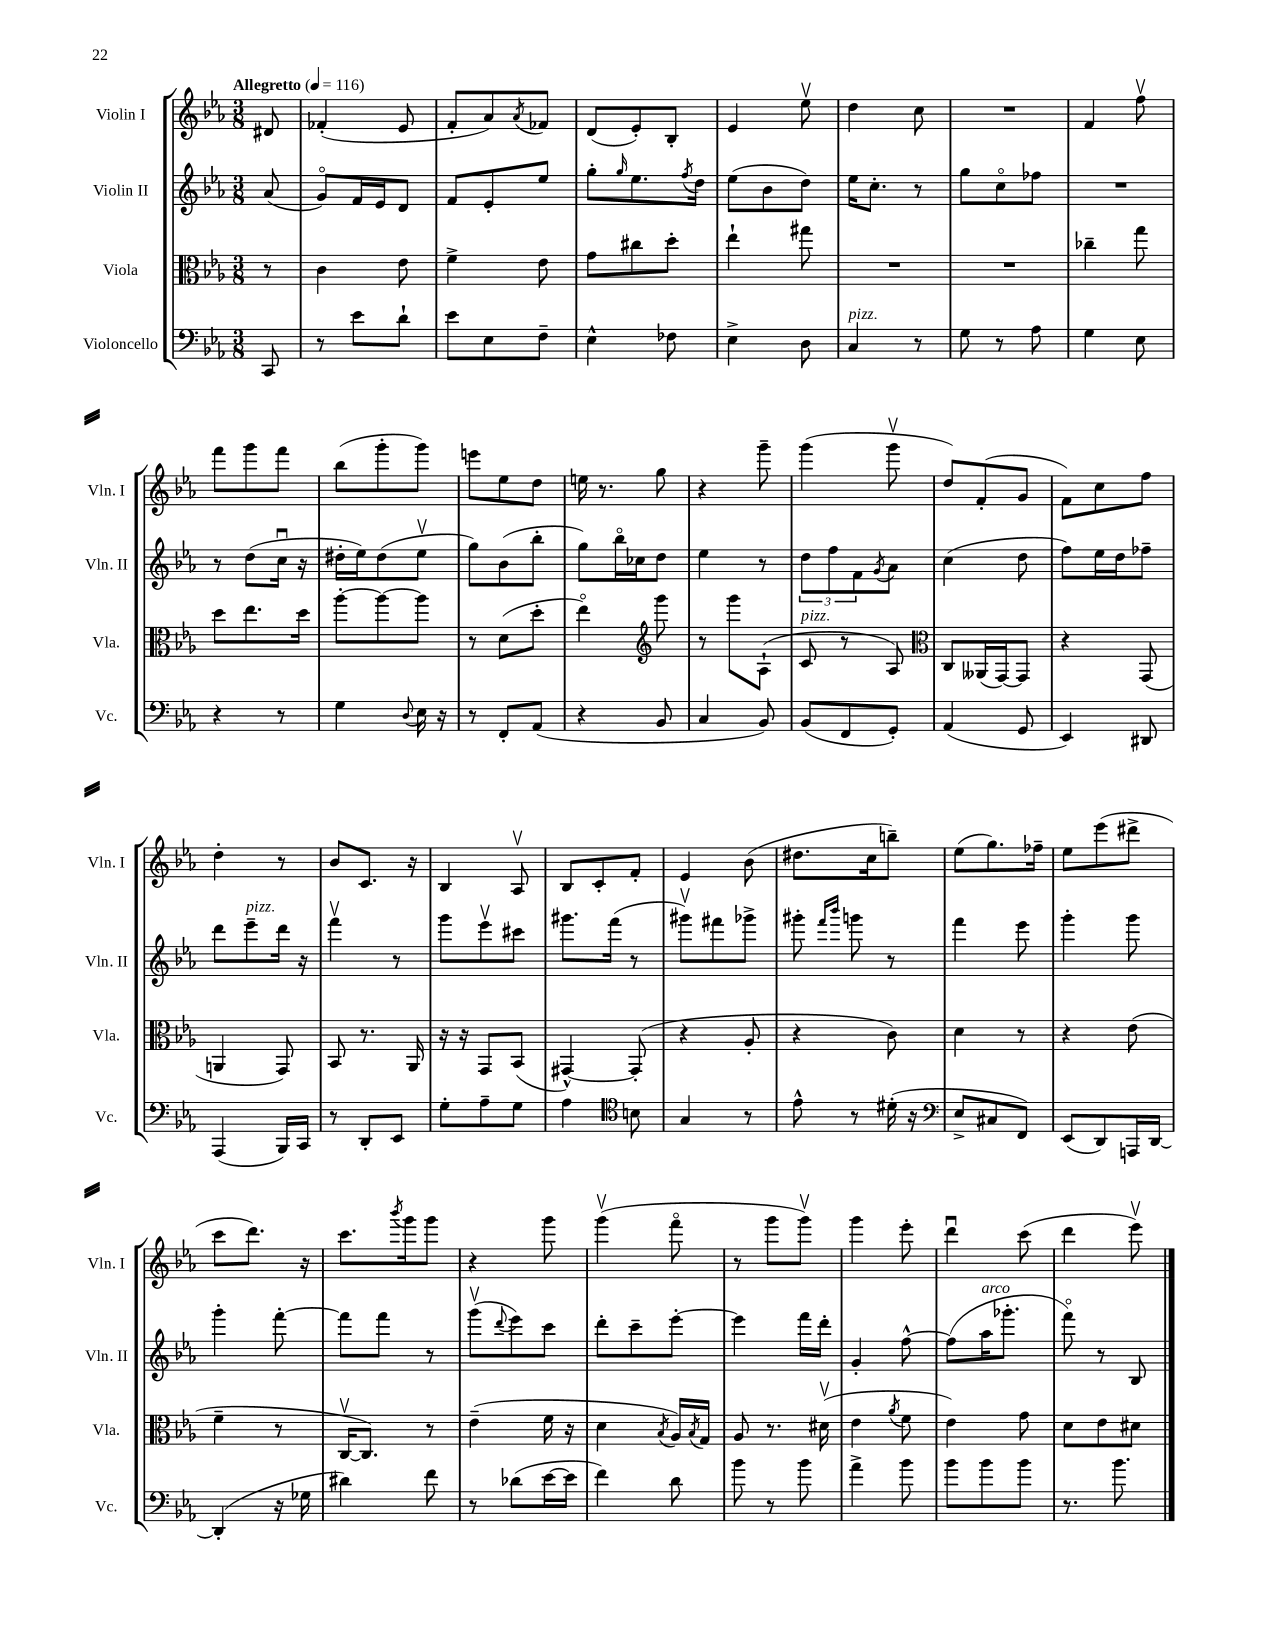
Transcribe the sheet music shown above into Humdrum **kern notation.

**kern	**kern	**kern	**kern
*staff4	*staff3	*staff2	*staff1
*clefF4	*clefC3	*clefG2	*clefG2
*k[b-e-a-]	*k[b-e-a-]	*k[b-e-a-]	*k[b-e-a-]
*M3/8	*M3/8	*M3/8	*M3/8
*MM116	*MM116	*MM116	*MM116
8CC	8r	(8a-	8d#
=	=	=	=
8r	4c	8go)	(4f-'
8e-	.	16f	.
.	.	16e-	.
8d`	8e-	8d	8e-
=	=	=	=
8e-	4f^	8f	8f'
8E-	.	8e-'	8a-)
.	.	.	8qa-
8F~	8e-	8ee-	8f-
=	=	=	=
4E-^^	8g	8gg'	(8d
.	.	16qqgg	.
.	8cc#	8.ee-	8e-')
8F-	8dd'	.	8B-'
.	.	8qff	.
.	.	16dd	.
=	=	=	=
4E-^	4ee-`	(8ee-	4e-
.	.	8b-	.
8D	8gg#	8dd)	8ee-v
=	=	=	=
4C	4.r	16ee-	4dd
.	.	8.cc'	.
8r	.	8r	8cc
=	=	=	=
8G	4.r	8gg	4.r
8r	.	8cco	.
8A-	.	8ff-	.
=	=	=	=
4G	4cc-~	4.r	4f
8E-	8gg	.	8ffv
=	=	=	=
4r	8dd	8r	8fff
.	8.ee-	(8dd	8ggg
8r	.	16ccu	8fff
.	16dd	16r	.
=	=	=	=
4G	[8aa-'	16dd#'	(8bb-
.	.	16ee-)	.
.	8aa-_	(8dd#	8ggg'
8qqD	.	.	.
16E-	8aa-]	8ee-v	8ggg)
16r	.	.	.
=	=	=	=
8r	8r	8gg)	8eee
8FF'	(8d	(8b-	8ee-
(8AA-	8dd'	8bb-'	8dd
=	=	=	=
4r	4ee-o)	8gg)	16ee
.	.	.	8.r
.	.	16bb-o	.
.	.	16cc-	.
*	*clefG2	*	*
8BB-	8ggg	8dd	8gg
=	=	=	=
4C	8r	4ee-	4r
.	8ggg	.	.
8BB-)	(8A-`	8r	8ggg~
=	=	=	=
(8BB-	8c	12dd	(4ggg
.	.	12ff	.
8FF	8r	.	.
.	.	12f	.
.	.	8qg	.
8GG')	8A-)	8a-	8gggv
=	=	=	=
*	*clefC3	*	*
(4AA-	8C	(4cc	8dd)
.	(16AA--	.	(8f'
.	[16GG)	.	.
8GG	8GG]	8dd	8g
=	=	=	=
4EE-)	4r	8ff)	8f)
.	.	16ee-	8cc
.	.	16dd	.
8DD#	(8GG	8ff-~	8ff
=	=	=	=
(4AAA-	4AA	8ddd	4dd'
.	.	8eee-~	.
16BBB-)	8GG)	16ddd	8r
16CC	.	16r	.
=	=	=	=
8r	8BB-	4fffv	8b-
8DD'	8.r	.	8.c
8EE-	.	8r	.
.	16AA-	.	16r
=	=	=	=
8G'	16r	8ggg	4B-
.	16r	.	.
8A-~	8GG	8eee-v	.
8G	(8BB-	8ccc#	8A-v
=	=	=	=
4A-	[4GG#^^)	8.ggg#	8B-
.	.	.	8c'
.	.	(16fff	.
*clefC4	*	*	*
8B	(8GG#']	8r	8f'
=	=	=	=
4G	4r	8ggg#v)	4e-
.	.	8fff#	.
8r	8A-'	8ggg-^	(8b-
=	=	=	=
8e-^^	4r	8ggg#'	8.dd#
.	.	16qqfff	.
.	.	16qqbbb-	.
8r	.	8ggg	.
.	.	.	16cc
(16d#'	8c)	8r	8bb~)
16r	.	.	.
=	=	=	=
*clefF4	*	*	*
8E-^	4d	4fff	(8ee-
8C#	.	.	8.gg)
8FF)	8r	8eee-	.
.	.	.	16ff-~
=	=	=	=
(8EE-	4r	4ggg'	8ee-
8DD)	.	.	(8eee-
16AAA	(8e-	8ggg	8ddd#^
[16DD	.	.	.
=	=	=	=
(4DD']	4f~	4ggg'	8ccc
.	.	.	8.ddd)
16r	8r	[8fff'	.
16G-	.	.	16r
=	=	=	=
4d#)	[16Cv	8fff]	8.ccc
.	8.C])	.	.
.	.	8fff	.
.	.	.	8qbbb-
.	.	.	16ggg
8f	8r	8r	8ggg
=	=	=	=
8r	(4e-~	(8gggv	4r
.	.	8qqddd	.
(8d-	.	8eee-)	.
[16e-	16f	8ccc	8ggg
16e-]	16r	.	.
=	=	=	=
4f)	4d	8ddd'	(4gggv
.	.	8ccc~	.
.	8qB-	.	.
8d	16A-)	[8eee-'	8fffo
.	8qB-	.	.
.	16G	.	.
=	=	=	=
8b-	8A-	4eee-]	8r
8r	8.r	.	8ggg
8b-	.	16fff	8gggv)
.	(16d#v	16ddd'	.
=	=	=	=
4a-^	4e-	4g'	4ggg
.	8qa-	.	.
8b-	8f	[8ff^^	8eee-'
=	=	=	=
8b-	4e-)	(8ff]	4dddu
8b-	.	16aa-	.
.	.	8.ggg-'	.
8b-	8g	.	(8ccc
=	=	=	=
8.r	8d	8fffo)	4ddd
.	8e-	8r	.
8.b-	.	.	.
.	8d#	8B-	8eee-v)
==	==	==	==
*-	*-	*-	*-
